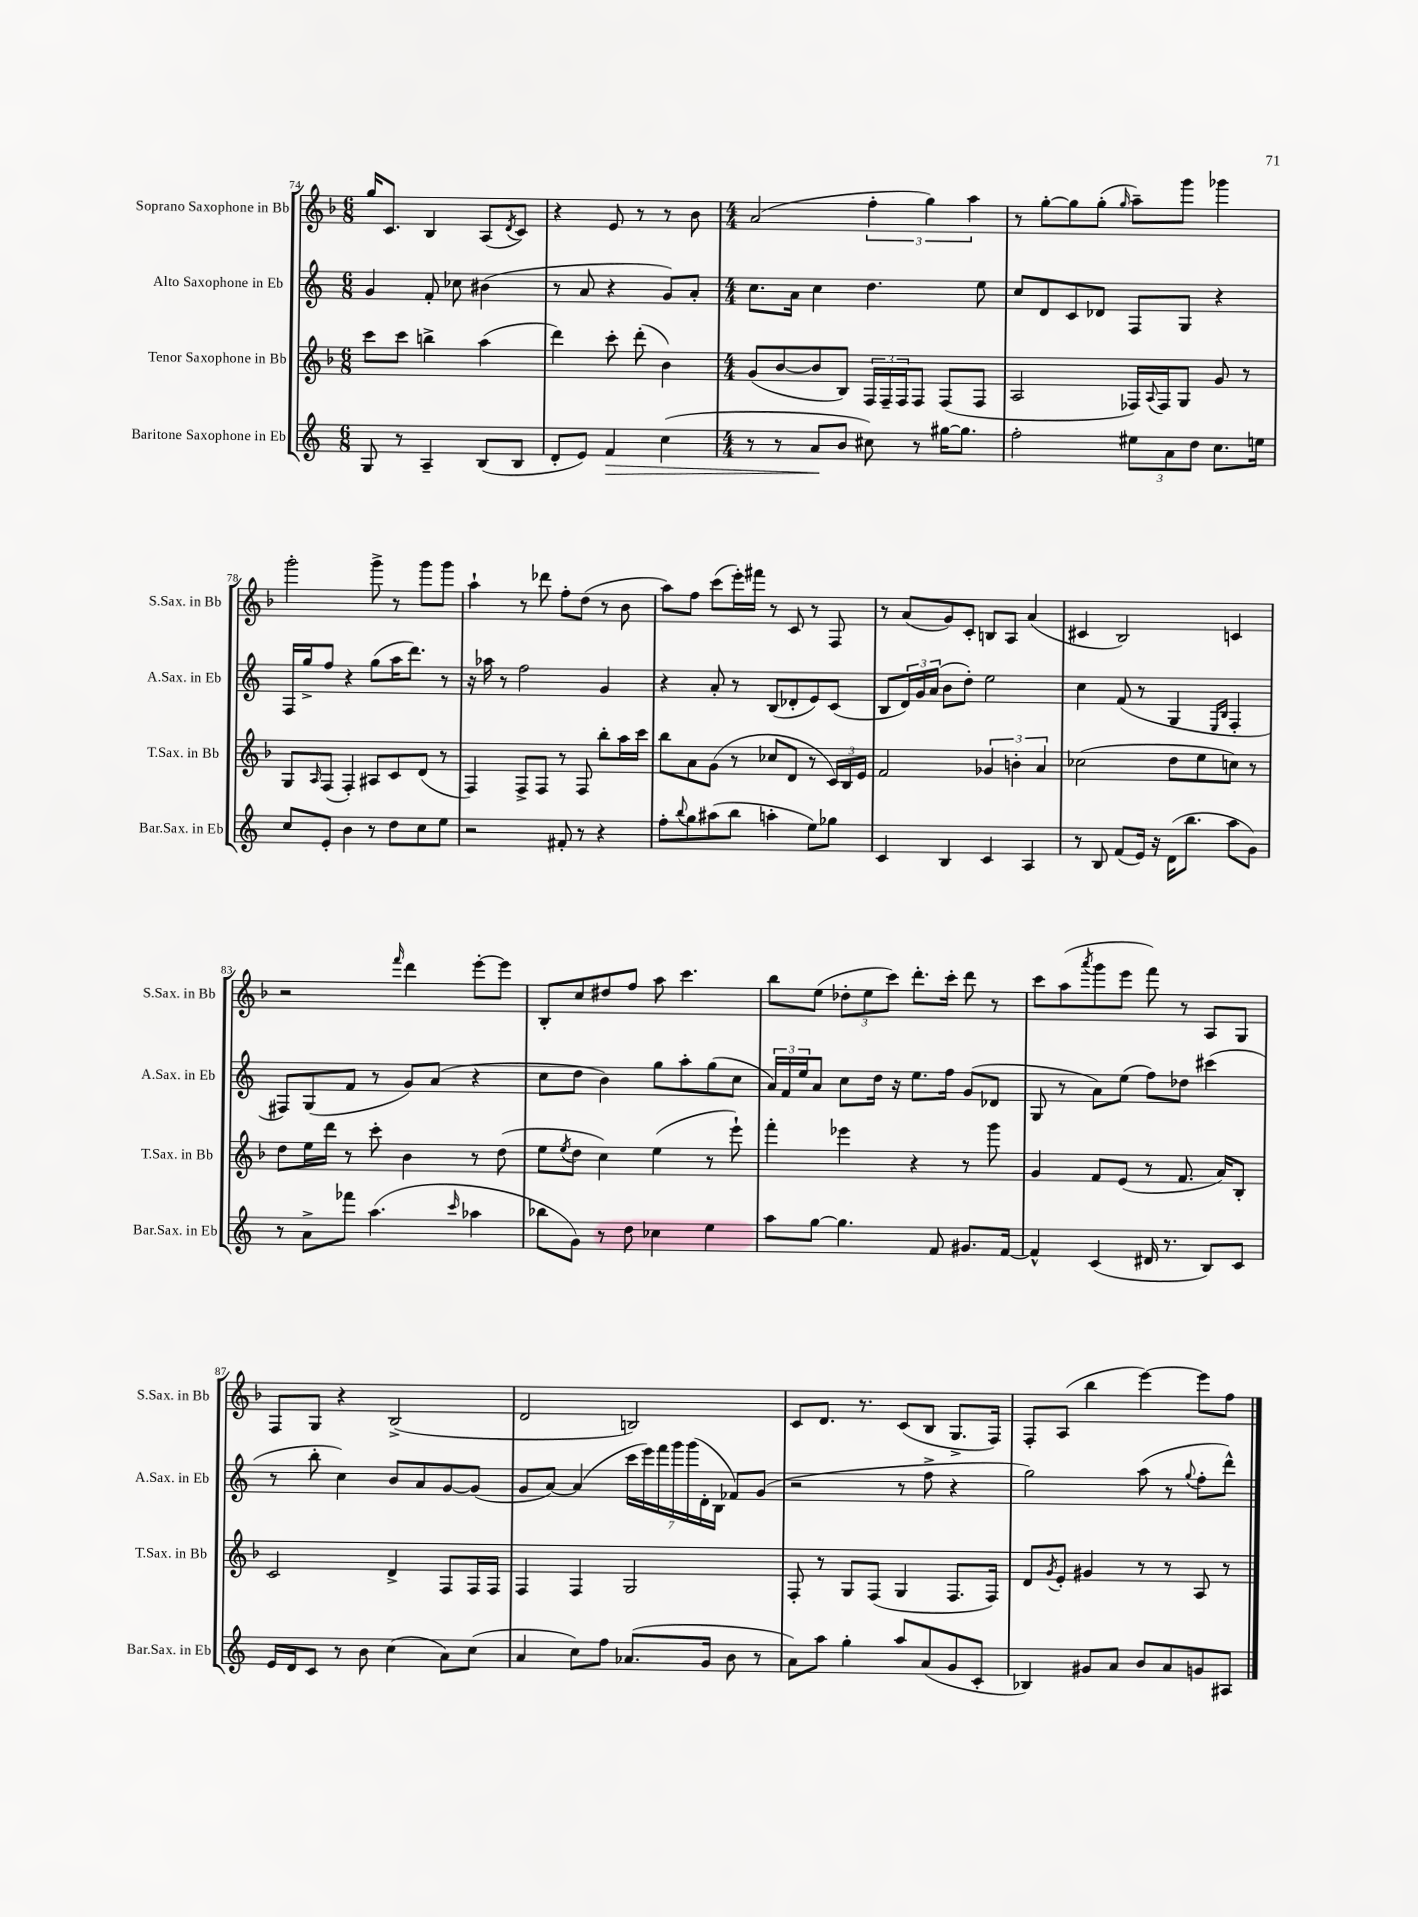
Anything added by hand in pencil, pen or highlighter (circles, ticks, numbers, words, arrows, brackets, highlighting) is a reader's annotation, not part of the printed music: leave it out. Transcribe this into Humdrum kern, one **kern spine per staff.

**kern	**dynam	**kern	**kern	**kern
*part4	*part4	*part3	*part2	*part1
*staff4	*staff4	*staff3	*staff2	*staff1
*I"Baritone Saxophone in Eb	*	*I"Tenor Saxophone in Bb	*I"Alto Saxophone in Eb	*I"Soprano Saxophone in Bb
*I'Bar.Sax. in Eb	*	*I'T.Sax. in Bb	*I'A.Sax. in Eb	*I'S.Sax. in Bb
*clefG2	*	*clefG2	*clefG2	*clefG2
*k[]	*	*k[b-]	*k[]	*k[b-]
*M6/8	*	*M6/8	*M6/8	*M6/8
=74	=74	=74	=74	=74
8G/	.	8ccc\L	4g/	16gg/KL
.	.	.	.	8.c/J
8r	.	8ccc\J	.	.
4A~/	.	4bbn^\	8f'/	4B-/
.	.	.	8cc-X\	.
(8B/L	.	(4aa\	(4b#X\	(8A/L
.	.	.	.	8qd/
8B/J	.	.	.	8c/J)
=75	=75	=75	=75	=75
8d'/L	.	4ddd\)	8r	4r
8e/J)	.	.	8a/	.
!	!LO:HP:b	!	!	!
4f/	>	8ccc'\	4r	8e/
.	.	(8ddd'\	.	8r
(4cc\	.	4b-\)	8g/L)	8r
.	.	.	8a'/J	8b-\
=76	=76	=76	=76	=76
*M4/4	*	*M4/4	*M4/4	*M4/4
8r	.	(8g/L	8.cc\L	(2a/
8r	.	[8b-/	.	.
.	.	.	16a\Jk	.
8a/L	.	8b-/]	4cc\	.
8b/J	]	8B-/J)	.	.
8cc#X\)	.	24F/LL	4.dd\	6ff'\
.	.	24F~/	.	.
.	.	24F/J	.	.
8r	.	8F/J	.	.
.	.	.	.	6gg\)
[16gg#X\KL	.	(8F/L	.	.
8.gg#\J]	.	.	.	.
.	.	.	.	6aa\
.	.	8F/J	8ee\	.
=77	=77	=77	=77	=77
2ff'\	.	2A/	8cc/L	8r
.	.	.	8d/	[8gg'\L
.	.	.	8c/	8gg\]
.	.	.	8d-X/J	(8gg'\J
.	.	.	.	16qqgg/
12ee#X\L	.	16F-X/LL)	8F/L	8aa~\L)
.	.	8qqA/	.	.
.	.	16F-/J	.	.
12a\	.	.	.	.
.	.	8G/J	8G/J	8ggg\J
12dd\J	.	.	.	.
8.cc\L	.	8g/	4r	4ggg-X\
.	.	8r	.	.
16een\Jk	.	.	.	.
!!LO:LB:g=z
=78	=78	=78	=78	=78
8cc/L	.	8G/L	16F/LL	2ggg'\
.	.	.	16gg^/J	.
.	.	16qqA/	.	.
8e'/J	.	(8F/J	8ff/J	.
4b\	.	4F'/)	4r	.
8r	.	8A#X/L	(8gg\L	8ggg^\
8dd\L	.	8c/	16aa\K	8r
.	.	.	8.ddd\J)	.
8cc\	.	(8d/J	.	8ggg\L
8ee\J	.	8r	8r	8ggg\J
=79	=79	=79	=79	=79
2r	.	4F/)	16r	4aa`\
.	.	.	16aa-X\	.
.	.	.	8r	.
.	.	8F^/L	2ff\	8r
.	.	8F/J	.	8ddd-X\
8f#X'/	.	8r	.	8ff'\L
8r	.	8F/	.	(8dd\J
4r	.	8bb-'\L	4g/	8r
.	.	16aa\L	.	8b-\
.	.	16ccc\JJ	.	.
=80	=80	=80	=80	=80
8ff'\L	.	8bb-\L	4r	8aa\L)
8qqbb/	.	.	.	.
8gg\	.	8a\	.	8ff\J
(8aa#X\	.	(8g\J	8a'/	(8ccc\L
8bb\J	.	8r	8r	16eee'\L)
.	.	.	.	16fff#X\JJ
4aan'\	.	8cc-X/L	(8B/L	8r
.	.	8d/J	8d-X'/	8c/
8ee\L)	.	8r	8e/)	8r
8gg-X\J	.	24c/LL)	(8c/J	8F/
.	.	24B-/	.	.
.	.	24e/JJ	.	.
=81	=81	=81	=81	=81
4c/	.	2f/	8B/L	8r
.	.	.	24d/L)	(8a/L
.	.	.	24g/	.
.	.	.	(24a/JJ	.
4B/	.	.	8b\L	8g/)
.	.	.	8dd'\J)	8c'/J
4c/	.	6g-X/	2ee\	8Bn/L
.	.	.	.	8A/J
.	.	6bn'\	.	.
4A/	.	.	.	(4a/
.	.	6a/	.	.
=82	=82	=82	=82	=82
8r	.	(2cc-X\	4cc\	4c#X/
8B/	.	.	.	.
(8f/L	.	.	(8f/	2B-/)
16e/Jk)	.	.	8r	.
16r	.	.	.	.
(16d\KL	.	8dd\L	4G/	.
8.bb\J	.	.	.	.
.	.	8ee\	.	.
.	.	.	16qqE/LL	.
.	.	.	16qqB/JJ	.
8aa\L	.	8ccn\J)	4F'/	4cn/
8g\J)	.	8r	.	.
!!LO:LB:g=z
=83	=83	=83	=83	=83
8r	.	8dd\L	8F#X/L)	2r
8a^\L	.	16ee\L	(8G/	.
.	.	16ddd\JJ	.	.
8fff-X\J	.	8r	8f/J	.
(4.aa\	.	8ccc'\	8r	.
.	.	.	.	16qqfff/
.	.	4b-\	8g/L)	4ddd\
.	.	.	(8a/J	.
16qqccc/	.	.	.	.
4aa-X\	.	8r	4r	[8eee'\L
.	.	(8dd\	.	8eee\J]
=84	=84	=84	=84	=84
8bb-X\L	.	8ee\L	8cc\L	8B-'/L
.	.	8qee/	.	.
8g\J)	.	8dd\J	8dd\J	8cc/
8r	.	4cc\)	4b\)	8dd#X/
8dd\	.	.	.	8ff/J
4cc-X\	.	(4ee\	8gg\L	8aa\
.	.	.	8aa'\	4.ccc\
4ee\	.	8r	(8gg\	.
.	.	8eee`\)	8cc\J	.
=85	=85	=85	=85	=85
8aa\L	.	4fff'\	24a/LL)	8bb-\L
.	.	.	24f/	.
.	.	.	24ee/J	.
[8gg\J	.	.	8a/J	(8ee\J
4.gg\]	.	4eee-X\	8cc\L	12dd-X'\L
.	.	.	.	12ee\
.	.	.	16dd\Jk	.
.	.	.	.	12ccc\J)
.	.	.	16r	.
.	.	4r	8.ee\L	8.ddd'\L
8f/	.	.	.	.
.	.	.	16ff\Jk	16ccc'\Jk
8.g#X/L	.	8r	(8g/L	8ddd\
.	.	8ggg\	8d-X/J	8r
[16f/Jk	.	.	.	.
=86	=86	=86	=86	=86
4f^^/]	.	4g/	8G/	8ccc\L
.	.	.	8r	(8aa\
.	.	.	.	8qaaa/
(4c/	.	8f/L	8a\L)	8ggg\
.	.	(8e/J	(8ee\J	8eee\J
16d#X/	.	8r	8ff\L)	8fff\)
8.r	.	.	.	.
.	.	8.f/	8dd-X\J	8r
8B/L)	.	.	(4ccc#X\	8A/L
.	.	16a/KL)	.	.
8c/J	.	8B-'/J	.	8G/J
!!LO:LB:g=z
=87	=87	=87	=87	=87
16e/LL	.	2c/	8r	8F/L
16d/J	.	.	.	.
8c/J	.	.	8bb'\	8G/J
8r	.	.	4cc\)	4r
8b\	.	.	.	.
(4cc\	.	4d^/	8b/L	(2B-^/
.	.	.	8a/	.
8a\L)	.	8F/L	[8g/	.
(8cc\J	.	16F/L	(8g/J]	.
.	.	16F/JJ	.	.
=88	=88	=88	=88	=88
4a/	.	4F/	8g/L	2d/
.	.	.	[8a/J)	.
8cc\L)	.	4F/	(4a/]	.
8ff\J	.	.	.	.
(8.a-X/L	.	2G/	28ccc\LL	2Bn/)
.	.	.	28eee\)	.
.	.	.	28fff\	.
.	.	.	28ggg\	.
.	.	.	(28ggg\	.
.	.	.	28d'\	.
16g/Jk	.	.	.	.
.	.	.	28B\JJ	.
8b\	.	.	8f-X/L)	.
8r	.	.	(8g/J	.
=89	=89	=89	=89	=89
8a\L)	.	8F'/	2r	8c/L
8aa\J	.	8r	.	8.d/J
4gg'\	.	8G/L	.	.
.	.	.	.	8.r
.	.	(8F/J	.	.
8aa/L	.	4G/	8r	(8c/L
(8a/	.	.	8ff^\	8B-/J
8g/	.	8.F/L	4r	8.G^/L
8c'/J	.	.	.	.
.	.	16F/Jk)	.	16F/Jk)
=90	=90	=90	=90	=90
4B-X/)	.	8d/L	2gg\)	8F'/L
.	.	8qg/	.	.
.	.	8e'/J	.	(8A/J
8g#X/L	.	4g#X/	.	4bb-\
8a/J	.	.	.	.
8b/L	.	8r	(8aa\	[4eee\)
8a/	.	8r	8r	.
.	.	.	8qqgg/	.
8gn/	.	8A/	8ff'\L	8eee\L]
8A#X/J	.	8r	8ddd^^\J)	8ff\J
==	==	==	==	==
*-	*-	*-	*-	*-
